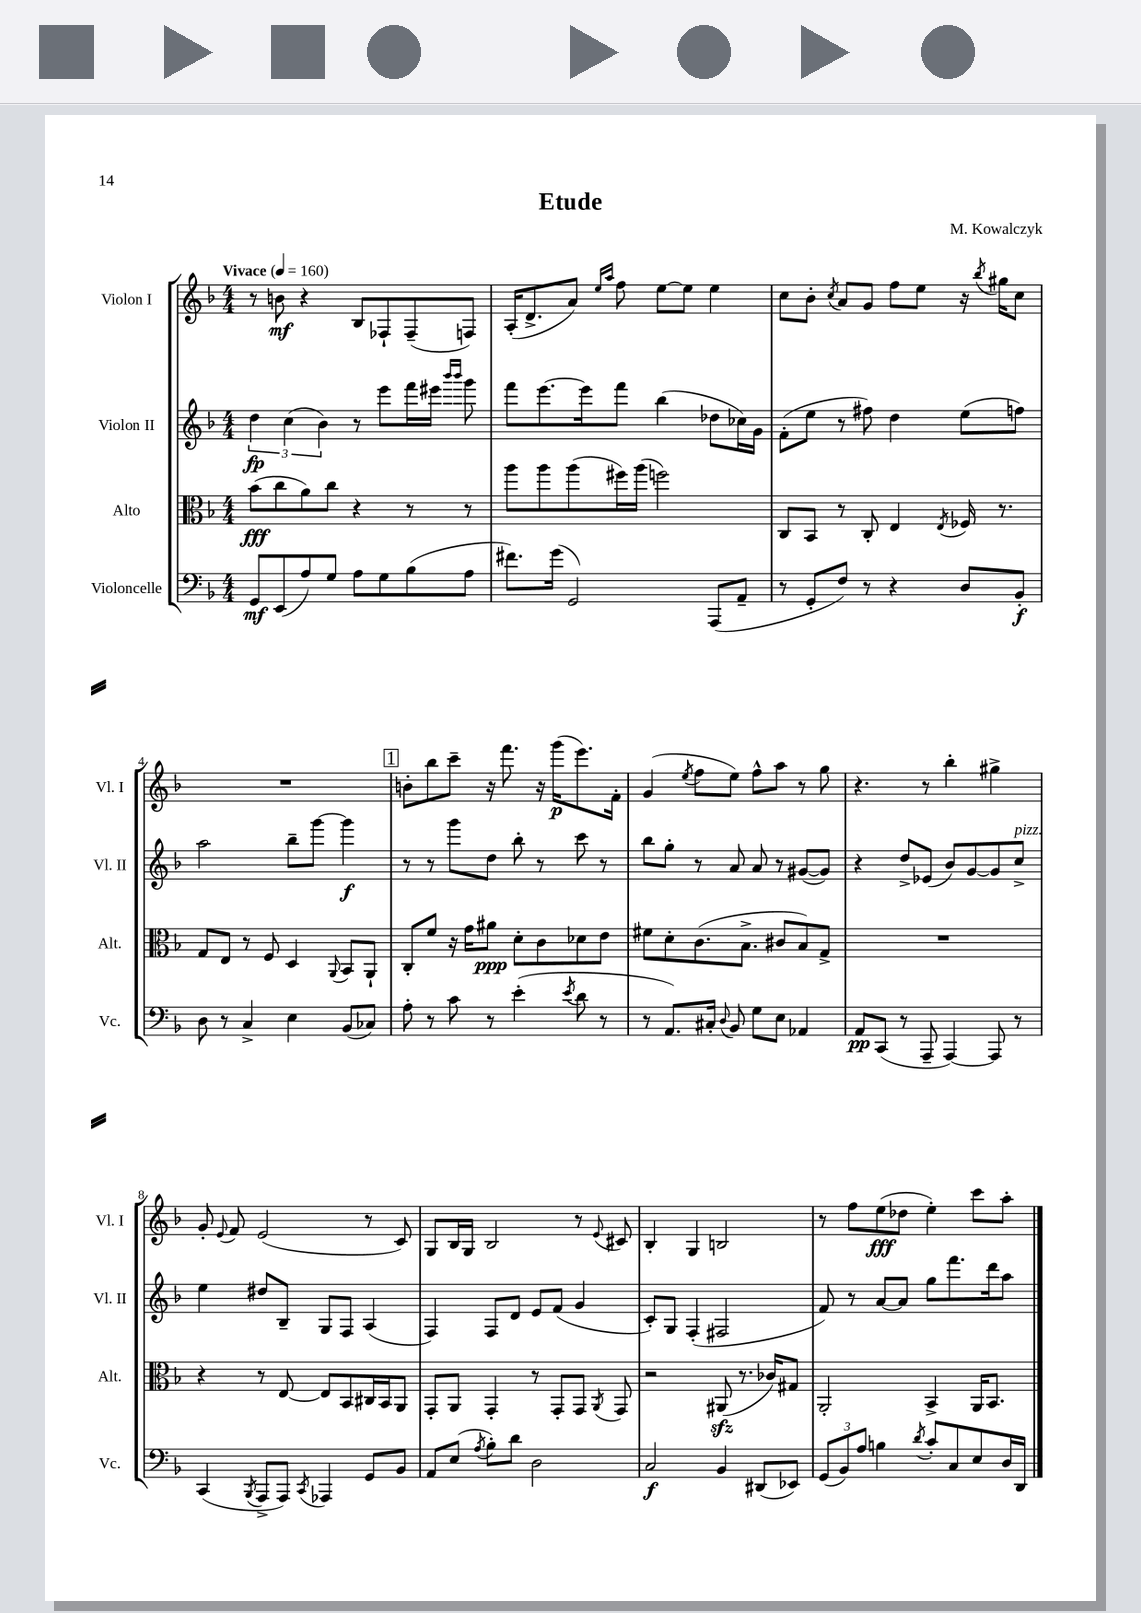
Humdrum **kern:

**kern	**dynam	**kern	**dynam	**kern	**dynam	**kern	**dynam
*part4	*part4	*part3	*part3	*part2	*part2	*part1	*part1
*staff4	*staff4	*staff3	*staff3	*staff2	*staff2	*staff1	*staff1
*I"Violoncelle	*	*I"Alto	*	*I"Violon II	*	*I"Violon I	*
*I'Vc.	*	*I'Alt.	*	*I'Vl. II	*	*I'Vl. I	*
*clefF4	*	*clefC3	*	*clefG2	*	*clefG2	*
*k[b-]	*	*k[b-]	*	*k[b-]	*	*k[b-]	*
*M4/4	*	*M4/4	*	*M4/4	*	*M4/4	*
*MM160	*	*MM160	*	*MM160	*	*MM160	*
=1	=1	=1	=1	=1	=1	=1	=1
!	!	!	!	!	!	!LO:TX:a:B:t=Vivace	!
8GG/L	mf	(8b-\L	fff	6dd\	fp	8r	.
(8EE/	.	8cc\	.	.	.	8bn\	mf
.	.	.	.	(6cc\	.	.	.
8A/)	.	8a\)	.	.	.	4r	.
.	.	.	.	6b-\)	.	.	.
8G/J	.	8cc\J	.	.	.	.	.
8A\L	.	4r	.	8r	.	8B-/L	.
8G\	.	.	.	8eee\L	.	8F-X`/	.
(8B-\	.	8r	.	16fff\L	.	(8F-~/	.
.	.	.	.	16eee#X\JJ	.	.	.
.	.	.	.	16qqbbb-/LL	.	.	.
.	.	.	.	16qqbbb-/JJ	.	.	.
8A\J	.	8r	.	8ggg\	.	8Fn/J)	.
=2	=2	=2	=2	=2	=2	=2	=2
8.f#X\L)	.	8aa\L	.	8fff\L	.	(16A'/KL	.
.	.	.	.	.	.	8.d^/	.
.	.	8aa\	.	[8.eee\	.	.	.
(16g\Jk	.	.	.	.	.	.	.
2GG/)	.	(8aa\	.	.	.	8a/J)	.
.	.	.	.	16eee\k]	.	.	.
.	.	.	.	.	.	16qqee/LL	.
.	.	.	.	.	.	16qqaa/JJ	.
.	.	16ff#X\L)	.	8fff\J	.	8ff\	.
.	.	(16aa\JJ	.	.	.	.	.
.	.	2ffn\)	.	(4bb-\	.	[8ee\L	.
.	.	.	.	.	.	8ee\J]	.
(8AAA/L	.	.	.	8dd-X\L	.	4ee\	.
8AA~/J	.	.	.	16cc-X\L)	.	.	.
.	.	.	.	16g\JJ	.	.	.
=3	=3	=3	=3	=3	=3	=3	=3
8r	.	8C/L	.	(8f'\L	.	8cc\L	.
8GG'/L	.	8BB-/J	.	8ee\J	.	8b-'\J	.
.	.	.	.	.	.	8qcc/	.
8F/J)	.	8r	.	8r	.	8a/L	.
8r	.	8C'/	.	8ff#X\)	.	8g/J	.
4r	.	4E/	.	4dd\	.	8ff\L	.
.	.	.	.	.	.	8ee\J	.
.	.	8qE/	.	.	.	.	.
8D/L	.	16F-X/	.	(8ee\L	.	16r	.
.	.	.	.	.	.	8qbb-/	.
.	.	8.r	.	.	.	16gg#X\KL	.
8BB-'/J	f	.	.	8ffn\J)	.	8cc\J	.
!!LO:LB:g=z
=4	=4	=4	=4	=4	=4	=4	=4
8D\	.	8G/L	.	2aa\	.	1r	.
8r	.	8E/J	.	.	.	.	.
4C^/	.	8r	.	.	.	.	.
.	.	8F/	.	.	.	.	.
4E\	.	4D/	.	8bb-~\L	.	.	.
.	.	.	.	[8ggg\J	.	.	.
.	.	8qqAA/	.	.	.	.	.
(8BB-/L	.	8BB-/L	.	4ggg\]	f	.	.
8C-X/J)	.	8AA`/J	.	.	.	.	.
!!LO:REH:place=s1:t=1
=5	=5	=5	=5	=5	=5	=5	=5
8A'\	.	8C'/L	.	8r	.	8bn'\L	.
8r	.	8f/J	.	8r	.	8bb-\	.
8c\	.	16r	.	8ggg\L	.	8ccc~\J	.
.	.	16g\KL	.	.	.	.	.
8r	.	8a#X\J	ppp	8dd\J	.	16r	.
.	.	.	.	.	.	8.fff\	.
(4e'\	.	8d'\L	.	8bb-'\	.	.	.
.	.	8c\	.	8r	.	16r	.
.	.	.	.	.	.	(16ggg\KL	p
8qe/	.	.	.	.	.	.	.
8d\	.	8d-X\	.	8ccc\	.	8.eee\)	.
8r	.	8e\J	.	8r	.	.	.
.	.	.	.	.	.	16f'\Jk	.
=6	=6	=6	=6	=6	=6	=6	=6
8r	.	8f#X\L	.	8bb-\L	.	(4g/	.
8.AA/L)	.	8d'\	.	8gg'\J	.	.	.
.	.	.	.	.	.	8qee/	.
.	.	(8.c\	.	8r	.	8ff\L	.
16C#X'/Jk	.	.	.	.	.	.	.
8qqD/	.	.	.	.	.	.	.
8BB-/	.	.	.	8a/	.	8ee\J)	.
.	.	8.B-^\J	.	.	.	.	.
8G\L	.	.	.	8a/	.	8ff^^\L	.
8E\J	.	8c#X/L	.	8r	.	8aa\J	.
4AA-X/	.	8B-/)	.	([8g#X/L	.	8r	.
.	.	8G^/J	.	8g#/J])	.	8gg\	.
=7	=7	=7	=7	=7	=7	=7	=7
8AA/L	pp	1r	.	4r	.	4.r	.
(8CC/J	.	.	.	.	.	.	.
8r	.	.	.	8dd^/L	.	.	.
8AAA~/	.	.	.	(8e-X/J	.	8r	.
[4AAA/)	.	.	.	8b-/L)	.	4bb-'\	.
.	.	.	.	[8g/	.	.	.
8AAA/]	.	.	.	8g/]	.	4gg#X^\	.
!	!	!	!	!LO:TX:a:i:t=pizz.	!	!	!
8r	.	.	.	8cc^/J	.	.	.
!!LO:LB:g=z
=8	=8	=8	=8	=8	=8	=8	=8
(4CC/	.	4r	.	4ee\	.	8g'/	.
.	.	.	.	.	.	8qqe/	.
.	.	.	.	.	.	8f/	.
8qBBB-/	.	.	.	.	.	.	.
8AAA^/L	.	8r	.	8dd#X/L	.	(2e/	.
8AAA/J)	.	[8E/	.	8B-~/J	.	.	.
8qCC/	.	.	.	.	.	.	.
4AAA-X/	.	8E/L]	.	8G/L	.	.	.
.	.	8BB-/	.	8F/J	.	.	.
8GG/L	.	16C#X/L	.	(4A/	.	8r	.
.	.	16BB-/J	.	.	.	.	.
8BB-/J	.	8AA/J	.	.	.	8c/)	.
=9	=9	=9	=9	=9	=9	=9	=9
8AA/L	.	8GG'/L	.	4F/)	.	8G/L	.
(8E/J	.	8AA/J	.	.	.	16B-/L	.
.	.	.	.	.	.	16G/JJ	.
8qA/	.	.	.	.	.	.	.
8B-'\L)	.	4GG'/	.	8F/L	.	2B-/	.
8d\J	.	.	.	8d/J	.	.	.
2D\	.	8r	.	8e/L	.	.	.
.	.	8GG'/L	.	(8f/J	.	.	.
.	.	8GG/J	.	4g/	.	8r	.
.	.	8qAA/	.	.	.	8qqe/	.
.	.	8GG/	.	.	.	8c#X/	.
=10	=10	=10	=10	=10	=10	=10	=10
2C/	f	2r	.	8c'/L)	.	4B-'/	.
.	.	.	.	8G/J	.	.	.
.	.	.	.	(4F'/	.	4G/	.
4BB-/	.	(8AA#Xzz/	.	2F#X/	.	2Bn/	.
.	.	8.r	.	.	.	.	.
(8DD#X/L	.	.	.	.	.	.	.
.	.	16c-X/KL)	.	.	.	.	.
8EE-X/J)	.	8G#X/J	.	.	.	.	.
=11	=11	=11	=11	=11	=11	=11	=11
(12GG/L	.	2AA'/	.	8f/)	.	8r	.
12BB-/)	.	.	.	.	.	.	.
.	.	.	.	8r	.	8ff\L	.
12A/J	.	.	.	.	.	.	.
4Bn\	.	.	.	[8a/L	.	(8ee\	fff
.	.	.	.	8a/J]	.	8dd-X\J	.
8qd/	.	.	.	.	.	.	.
8c'/L	.	4BB-^/	.	8gg\L	.	4ee'\)	.
8C/	.	.	.	8.fff\	.	.	.
8E/	.	16AA/KL	.	.	.	8ccc\L	.
.	.	8.BB-/J	.	16ddd\k	.	.	.
16D/L	.	.	.	8aa\J	.	8aa'\J	.
16DD/JJ	.	.	.	.	.	.	.
==	==	==	==	==	==	==	==
*-	*-	*-	*-	*-	*-	*-	*-
